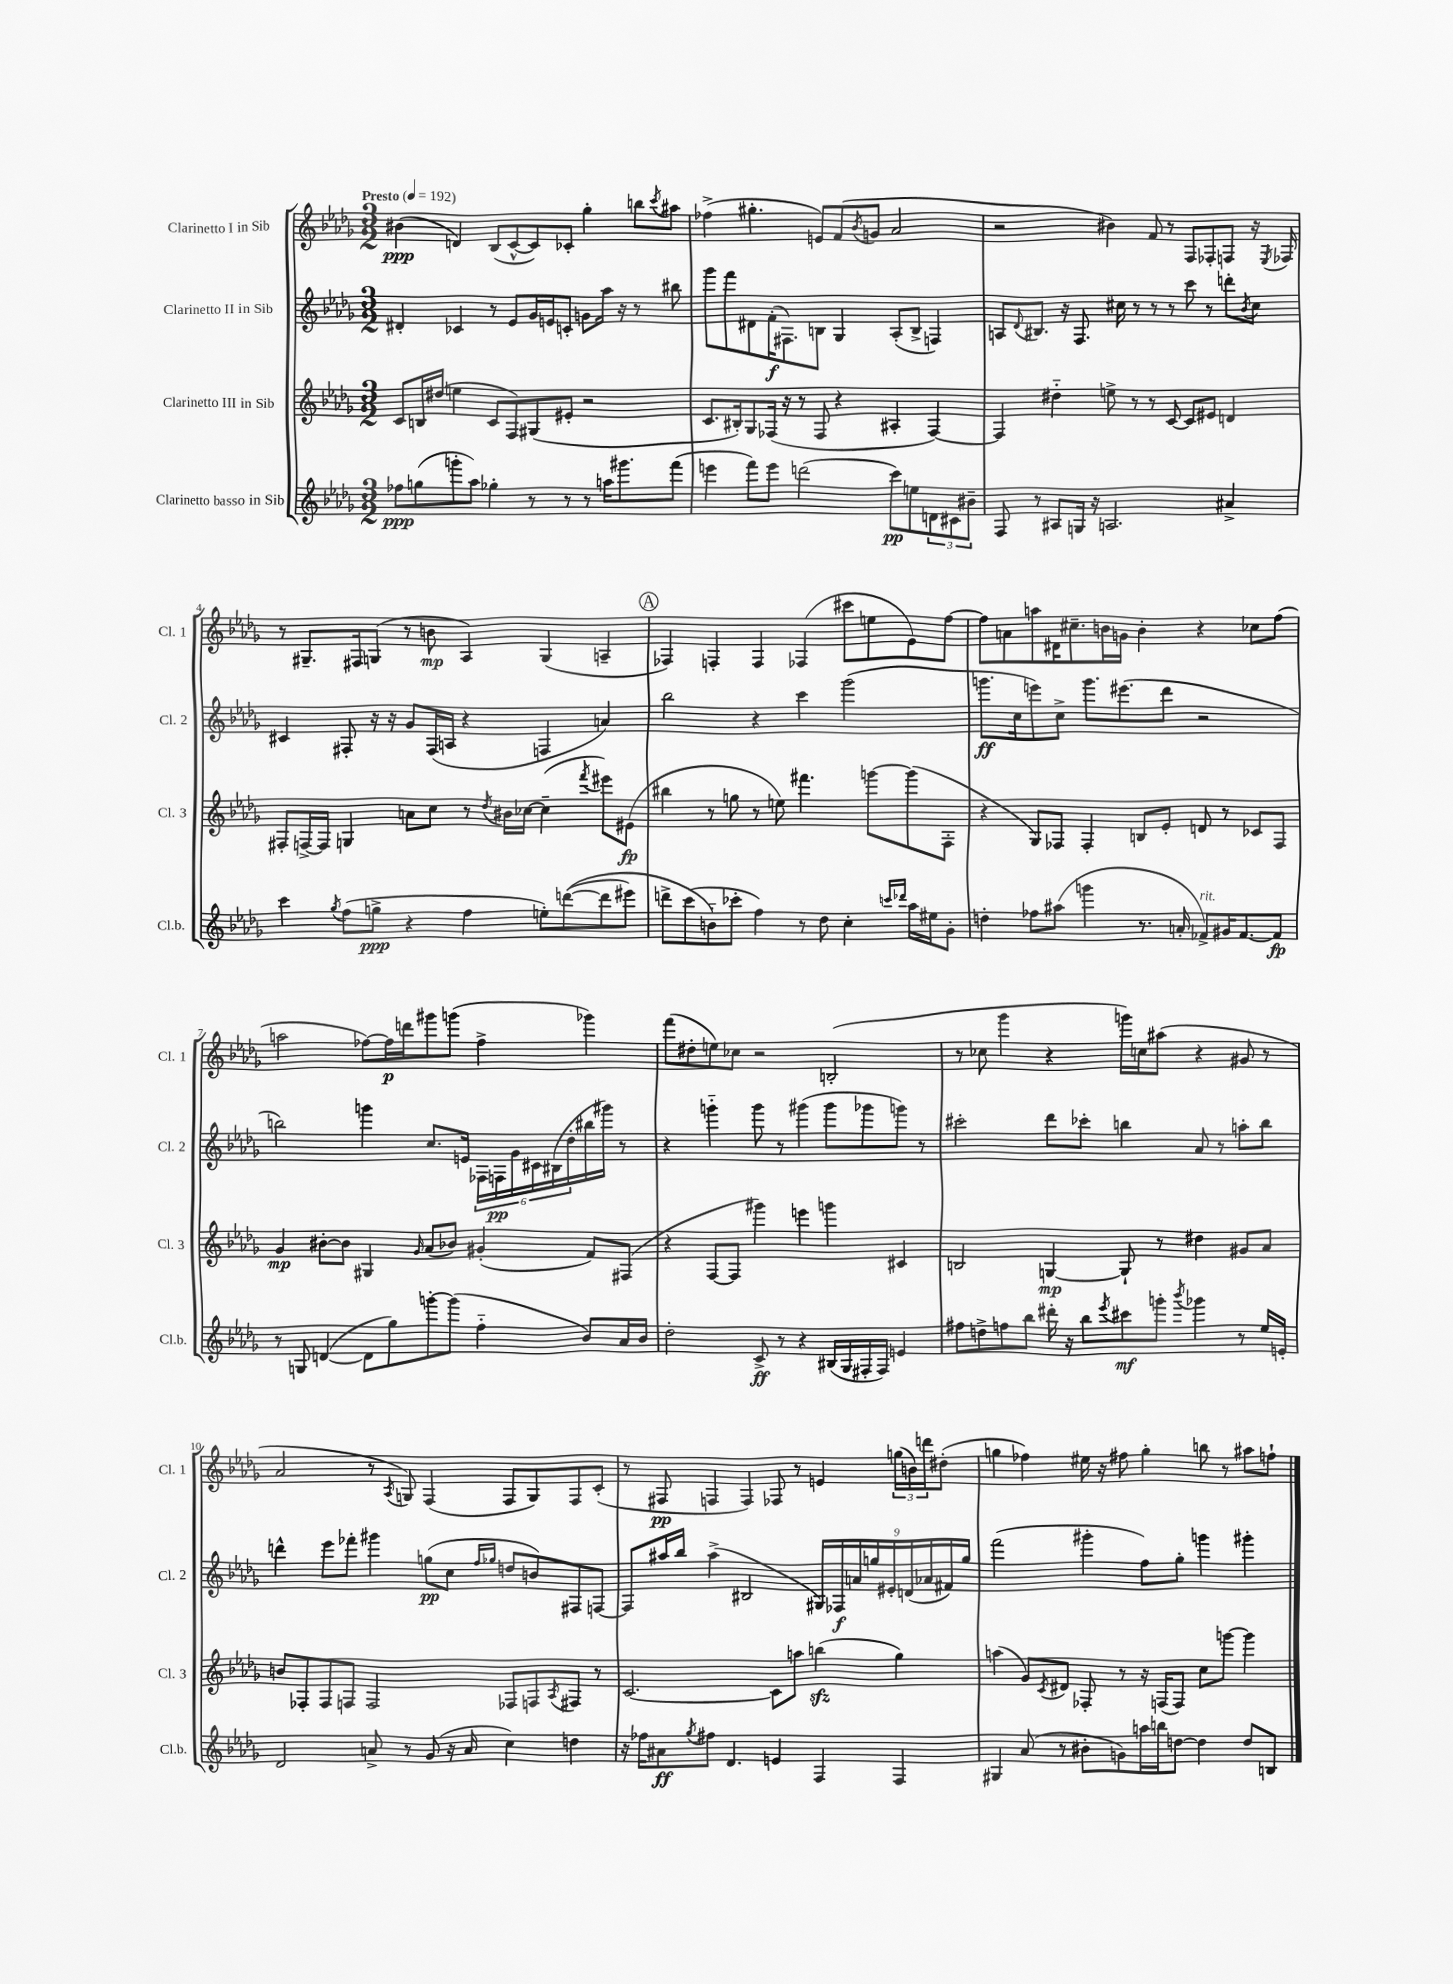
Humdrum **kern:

**kern	**dynam	**kern	**dynam	**kern	**dynam	**kern	**dynam
*part4	*part4	*part3	*part3	*part2	*part2	*part1	*part1
*staff4	*staff4	*staff3	*staff3	*staff2	*staff2	*staff1	*staff1
*I"Clarinetto basso in Sib	*	*I"Clarinetto III in Sib	*	*I"Clarinetto II in Sib	*	*I"Clarinetto I in Sib	*
*I'Cl.b.	*	*I'Cl. 3	*	*I'Cl. 2	*	*I'Cl. 1	*
*clefG2	*	*clefG2	*	*clefG2	*	*clefG2	*
*k[b-e-a-d-g-]	*	*k[b-e-a-d-g-]	*	*k[b-e-a-d-g-]	*	*k[b-e-a-d-g-]	*
*M3/2	*	*M3/2	*	*M3/2	*	*M3/2	*
*MM192	*	*MM192	*	*MM192	*	*MM192	*
=1	=1	=1	=1	=1	=1	=1	=1
!	!	!	!	!	!	!LO:TX:a:B:t=Presto	!
8ff-X\L	ppp	8c/L	.	4d#X'/	.	(4b#X\	ppp
(8ggn\	.	16Bn/L	.	.	.	.	.
.	.	(16dd#X/JJ	.	.	.	.	.
8gggn'\	.	4een\	.	4c-X/	.	4dn/)	.
8aa-\J)	.	.	.	.	.	.	.
4gg-X'\	.	8c/L	.	8r	.	(8B-/L	.
.	.	8F/)	.	8e-/L	.	[8c^^/	.
8r	.	(8G#X/	.	16g-/L	.	8c/])	.
.	.	.	.	16en/J	.	.	.
8r	.	8e#X'/J	.	8cn'/J	.	8c-X'/J	.
8r	.	2r	.	8gn\L	.	4gg-'\	.
16aan\KL	.	.	.	16aa-\Jk	.	.	.
8.ggg#X\	.	.	.	16r	.	.	.
.	.	.	.	8r	.	8bbn\L	.
.	.	.	.	.	.	8qccc/	.
(8fff\J	.	.	.	8bb#X\	.	8aa#X\J	.
=2	=2	=2	=2	=2	=2	=2	=2
4eeen\	.	8.c/L	.	8ggg-\L	.	(4ff-X^\	.
.	.	.	.	8fff\	.	.	.
.	.	16B#X'/k)	.	.	.	.	.
8fff\L)	.	8G-/	.	8d#X\	.	4.gg#X'\	.
8eee\J	.	(16F-X/Jk	.	(16f'\K	f	.	.
.	.	16r	.	8.F#X\)	.	.	.
(2dddn\	.	8r	.	.	.	.	.
.	.	8F-/	.	8Bn\J	.	8en/L)	.
.	.	4r	.	4G-/	.	(8f/	.
.	.	.	.	.	.	8qb-/	.
.	.	.	.	.	.	8gn/J	.
8ccc\L)	pp	4A#X'/	.	(8A-'/L	.	2a-/	.
8een\	.	.	.	8B^/J	.	.	.
12dn\	.	[4F-/)	.	4Fn/)	.	.	.
12c#X\	.	.	.	.	.	.	.
12b#X~\J	.	.	.	.	.	.	.
=3	=3	=3	=3	=3	=3	=3	=3
8F/	.	4F-/]	.	8An/L	.	2r	.
.	.	.	.	8qqd-/	.	.	.
8r	.	.	.	8.B#X/J	.	.	.
8A#X/L	.	4dd#X\	.	.	.	.	.
.	.	.	.	16r	.	.	.
16Gn/Jk	.	.	.	8.F/	.	.	.
16r	.	.	.	.	.	.	.
2.An/	.	8een^\	.	.	.	4b#X\)	.
.	.	.	.	16cc#X\	.	.	.
.	.	8r	.	8r	.	.	.
.	.	8r	.	8r	.	8f/	.
.	.	[8c/	.	8r	.	8r	.
.	.	8c/L]	.	8ccc\	.	8F/L	.
.	.	8e#X/J	.	8r	.	8F-X'/	.
4a#X^/	.	4dn/	.	8dddn'\L	.	8Fn/J	.
.	.	.	.	8qb-/	.	.	.
.	.	.	.	8cc#\J	.	16r	.
.	.	.	.	.	.	8qE-/	.
.	.	.	.	.	.	16F-X/	.
!!LO:LB:g=z
=4	=4	=4	=4	=4	=4	=4	=4
4ccc\	.	8F#X'/L	.	4c#X/	.	8r	.
.	.	[16Fn^/L	.	.	.	8.G#X~/L	.
.	.	16F/JJ]	.	.	.	.	.
8qgg-/	.	.	.	.	.	.	.
(8ff\L	.	4Gn/	.	8F#X'/	.	.	.
.	.	.	.	.	.	16F#X/k	.
8ggn^\J	ppp	.	.	16r	.	(8Gn/J	.
.	.	.	.	16r	.	.	.
4r	.	8an\L	.	8g-/L	.	8r	.
.	.	8cc\J	.	(16F#/L	.	8bn\	mp
.	.	.	.	16An/JJ	.	.	.
4ff\	.	8r	.	4r	.	4A-/)	.
.	.	8qdd-/	.	.	.	.	.
.	.	16b#X\LL	.	.	.	.	.
.	.	[16cc-X\JJ	.	.	.	.	.
8een'\L)	.	(4cc-~\]	.	4Fn/	.	(4G/	.
(([8dddn\	.	.	.	.	.	.	.
.	.	8qfff/	.	.	.	.	.
8ddd\]	.	8eee#X\L)	.	4an/)	.	4An~/	.
8eee#X\J)	.	(8e#X\J	fp	.	.	.	.
!!LO:REH:place=s1:t=A
=5	=5	=5	=5	=5	=5	=5	=5
8dddn^\L	.	4bb#X\	.	2bb-\	.	4F-X/)	.
(8ccc\	.	.	.	.	.	.	.
8bn\)	.	8r	.	.	.	4Fn'/	.
8ccc-X'\J	.	8ggn\	.	.	.	.	.
4ff\)	.	8r	.	4r	.	4F/	.
.	.	8een\)	.	.	.	.	.
8r	.	4.fff#X\	.	4ccc\	.	(4F-X/	.
8dd-\	.	.	.	.	.	.	.
4cc'\	.	.	.	(2ggg-\	.	8ccc#X\L	.
.	.	[8gggn\L	.	.	.	8een\	.
16qqcccn/LL	.	.	.	.	.	.	.
16qqddd-X/JJ	.	.	.	.	.	.	.
16aa-\LL	.	(8ggg\]	.	.	.	8e-\)	.
16ee#X\J	.	.	.	.	.	.	.
8g-'\J	.	8F'\J	.	.	.	[8ff\J	.
=6	=6	=6	=6	=6	=6	=6	=6
4ddn'\	.	4r	.	8.gggn\L	ff	8ff\L]	.
.	.	.	.	.	.	8an\	.
.	.	.	.	16cc\k	.	.	.
8ff-X\L	.	8G-/L)	.	8eeen\)	.	8aan\	.
(8aa#X\J	.	8F-X/J	.	8cc^\J	.	16d#X\K	.
.	.	.	.	.	.	8.cc#X~\	.
4gggn\	.	4F-'/	.	8.ggg\L	.	.	.
.	.	.	.	.	.	16bn\L	.
.	.	.	.	(8.eee#X\	.	16gn\JJ	.
8.r	.	8Bn/L	.	.	.	4b'\	.
.	.	8e-'/J	.	8ddd-\J	.	.	.
16an'/	.	.	.	.	.	.	.
!LO:TX:a:i:t=rit.	!	!	!	!	!	!	!
8f-X^/L)	.	8dn/	.	2r	.	4r	.
16g#X/K	.	8r	.	.	.	.	.
[8.f-/	.	.	.	.	.	.	.
.	.	8c-X/L	.	.	.	8cc-X\L	.
8f-/J]	fp	8F-/J	.	.	.	(8ff\J	.
!!LO:LB:g=z
=7	=7	=7	=7	=7	=7	=7	=7
8r	.	4g-/	mp	2bbn\)	.	2aan\	.
8Gn/	.	.	.	.	.	.	.
([4dn/	.	[8b#X'\L	.	.	.	.	.
.	.	8b#\J]	.	.	.	.	.
8d\L]	.	4G#X/	.	4gggn\	.	[8ff-X\L)	.
8gg-\)	.	.	.	.	.	16ff-\L]	p
.	.	.	.	.	.	16dddn\J	.
.	.	16qqg-/	.	.	.	.	.
[8gggn'\	.	(8a-/L	.	8.cc/L	.	8ggg#X\	.
(8ggg\J]	.	8b-X/J)	.	.	.	(8gggn\J	.
.	.	.	.	16en/Jk	.	.	.
4ff\	.	(4g#X'/	.	24F-X\LL	.	4ff-^\	.
.	.	.	.	24Fn\	pp	.	.
.	.	.	.	24g-\	.	.	.
.	.	.	.	24c#X\	.	.	.
.	.	.	.	(24B#X\	.	.	.
.	.	.	.	24dd-'\	.	.	.
8b-/L)	.	8f/L)	.	16bb#X\	.	4ggg-X\)	.
.	.	.	.	16ggg#X\JJ)	.	.	.
16a-/L	.	(8F#X/J	.	8r	.	.	.
16b-/JJ	.	.	.	.	.	.	.
=8	=8	=8	=8	=8	=8	=8	=8
2dd-'\	.	4r	.	4r	.	(8fff\L	.
.	.	.	.	.	.	8dd#X'\	.
.	.	[8F/L	.	4gggn\	.	8een\)	.
.	.	8F/J]	.	.	.	8cc-X\J	.
8c^/	ff	4ggg#X\)	.	8ggg\	.	2r	.
8r	.	.	.	8r	.	.	.
4r	.	4eeen\	.	(4ggg#X\	.	.	.
(16B#X/LL	.	4gggn\	.	8ggg#\L	.	(2Bn'/	.
16G-/	.	.	.	.	.	.	.
16F#X'/	.	.	.	8ggg-X\	.	.	.
16F#/JJ)	.	.	.	.	.	.	.
4en/	.	4c#X/	.	8gggn\J)	.	.	.
.	.	.	.	8r	.	.	.
=9	=9	=9	=9	=9	=9	=9	=9
8ff#X\L	.	2Bn/	.	2ccc#X'\	.	8r	.
8ddn^\	.	.	.	.	.	8cc-X\	.
8ffn\	.	.	.	.	.	4ggg-\	.
8bb-\J	.	.	.	.	.	.	.
16ddd#X'\	.	[4Gn/	mp	8ddd-\L	.	4r	.
16r	.	.	.	.	.	.	.
8bb-\L	.	.	.	8ccc-X'\J	.	.	.
8qeee-/	.	.	.	.	.	.	.
8ccc#X\	mf	8G`/]	.	4bbn\	.	16gggn\LL)	.
.	.	.	.	.	.	16ccn\J	.
8gggn'\J	.	8r	.	.	.	(8aa#X\J	.
8qbbb-/	.	.	.	.	.	.	.
4ggg-X\	.	4dd#X\	.	8a-/	.	4r	.
.	.	.	.	8r	.	.	.
8r	.	8g#X/L	.	8aan'\L	.	8g#X/	.
16ee-/LL	.	8a-/J	.	8bb\J	.	8r	.
16en'/JJ	.	.	.	.	.	.	.
!!LO:LB:g=z
=10	=10	=10	=10	=10	=10	=10	=10
2d-/	.	8bn/L	.	4dddn^^\	.	2a-/	.
.	.	8F-X'/	.	.	.	.	.
.	.	8F-/	.	8eee-\L	.	.	.
.	.	8Fn/J	.	8fff-X'\J	.	.	.
8an^/	.	2F/	.	4ggg#X\	.	8r	.
.	.	.	.	.	.	8qA-/	.
8r	.	.	.	.	.	8Gn/)	.
(8g-/	.	.	.	(8ggn\L	pp	(4F/	.
16r	.	.	.	8cc\J	.	.	.
16a/	.	.	.	.	.	.	.
.	.	.	.	16qqff/LL	.	.	.
.	.	.	.	16qqgg-X/JJ	.	.	.
4cc\)	.	8F-X/L	.	8ddn/L	.	8F/L	.
.	.	8Fn/	.	8bn/)	.	8G/)	.
.	.	8qA-/	.	.	.	.	.
4ddn\	.	8F#X/J	.	8F#X/	.	8F/	.
.	.	8r	.	[8Fn/J	.	(8c'/J	.
=11	=11	=11	=11	=11	=11	=11	=11
16r	.	[2.c/	.	8F/L]	.	8r	.
16ff-X\KL	.	.	.	.	.	.	.
8a#X\	ff	.	.	16aa#X/L	.	8F#X/	pp
.	.	.	.	16bb-/JJ	.	.	.
8qgg-/	.	.	.	.	.	.	.
8ff#X\J	.	.	.	(4aa#^\	.	4Fn/	.
4.d-/	.	.	.	.	.	.	.
.	.	.	.	2B#X/	.	4F/)	.
4en/	.	8c\L]	.	.	.	8F-X/	.
.	.	8aan\J	.	.	.	8r	.
4F/	.	(4bbnzz\	.	18G#X/LL)	.	4en/	.
.	.	.	.	18F-X/	f	.	.
.	.	.	.	18an/	.	.	.
.	.	.	.	18ggn/	.	.	.
.	.	.	.	18e#X'/	.	.	.
4F/	.	4gg-\)	.	.	.	(24ggn\LL	.
.	.	.	.	(18dn/	.	.	.
.	.	.	.	.	.	24bn\)	.
.	.	.	.	18a-X/	.	24dddn\J	.
.	.	.	.	.	.	(8dd#X'\J	.
.	.	.	.	18f#X/)	.	.	.
.	.	.	.	18gg/JJ	.	.	.
=12	=12	=12	=12	=12	=12	=12	=12
4G#X/	.	(4aan\	.	(2fff\	.	4ggn\	.
(8a-/	.	8g-/L)	.	.	.	4ff-X\)	.
.	.	8qc/	.	.	.	.	.
8r	.	8d#X/J	.	.	.	.	.
8b#X'\L	.	8F-X'/	.	4ggg#X'\	.	16ee#X\	.
.	.	.	.	.	.	16r	.
8gn\)	.	8r	.	.	.	8ff#X\	.
16aan\L	.	16r	.	8ff\L)	.	4gg'\	.
16bbn\J	.	(16Fn/KL	.	.	.	.	.
[8ddn\J	.	8F/J)	.	8gg-'\J	.	.	.
4dd\]	.	8cc\L	.	4gggn\	.	8bbn\	.
.	.	[8gggn\J	.	.	.	8r	.
8dd/L	.	4ggg\]	.	4ggg#X'\	.	8aa#X\L	.
8Bn/J	.	.	.	.	.	8ffn`\J	.
==	==	==	==	==	==	==	==
*-	*-	*-	*-	*-	*-	*-	*-
